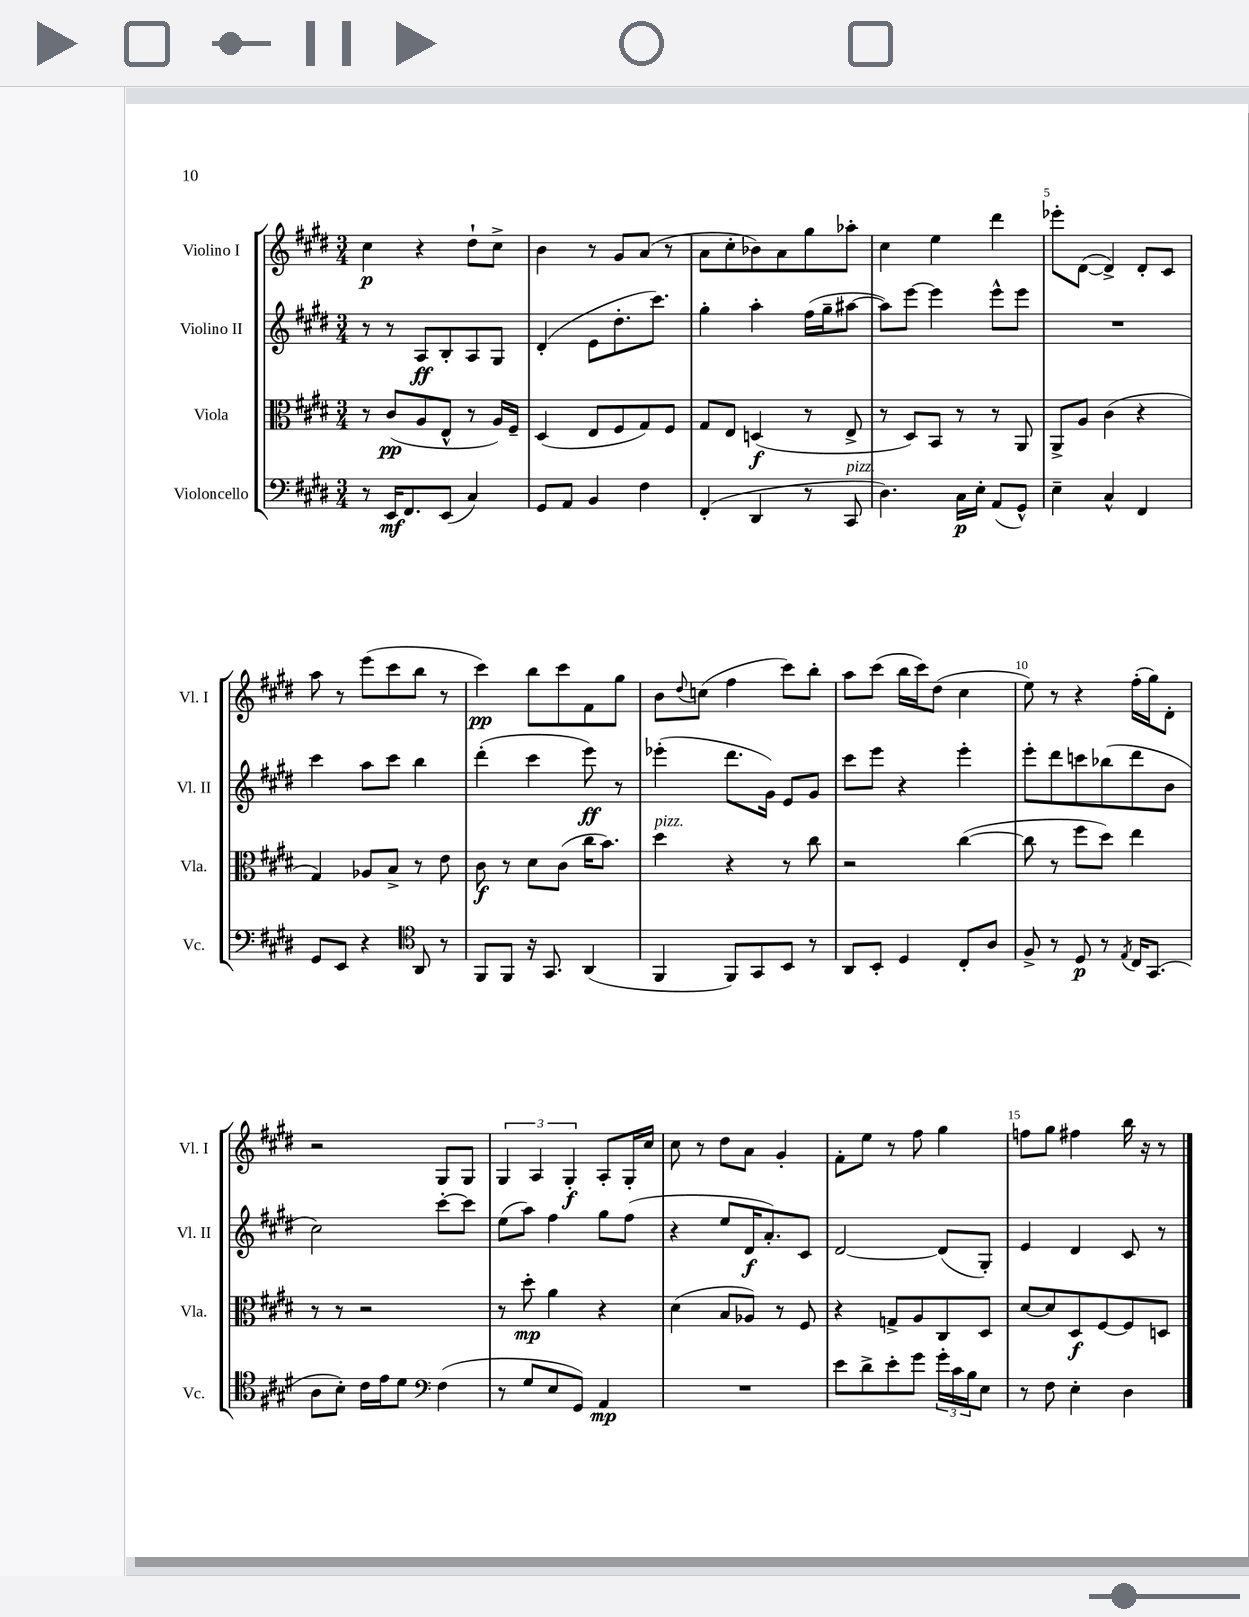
<<
\new StaffGroup <<
\new Staff = "s0" \with { instrumentName = "Violino I" shortInstrumentName = "Vl. I" } {
    \clef treble \key e \major \numericTimeSignature \time 3/4
    cis''4\p r4 dis''8-! cis''8-> |
    b'4 r8 gis'8 a'8( r8 |
    a'8 cis''8-. bes'8) a'8 gis''8 aes''8-. |
    cis''4 e''4 dis'''4 |
    ees'''8-. dis'8~( dis'4->) dis'8-. cis'8 |
    a''8 r8 e'''8( cis'''8 b''8 r8 |
    cis'''4\pp) b''8 cis'''8 fis'8 gis''8 |
    b'8 \appoggiatura { dis''8 } c''8( fis''4 cis'''8) b''8-. |
    a''8 cis'''8( b''16 cis'''16) dis''8( cis''4 |
    e''8) r8 r4 fis''16-.( gis''16) dis'8-. |
    r2 gis8 gis8 |
    \tuplet 3/2 { gis4 a4 gis4-.\f } a8-. gis16-. cis''16 |
    cis''8 r8 dis''8 a'8 gis'4-. |
    fis'8-. e''8 r8 fis''8 gis''4 |
    f''8 gis''8 fis''4 b''16 r16 r8 \bar "|." |
}
\new Staff = "s1" \with { instrumentName = "Violino II" shortInstrumentName = "Vl. II" } {
    \clef treble \key e \major \numericTimeSignature \time 3/4
    r8 r8 a8\ff b8-. a8 gis8 |
    dis'4-.( e'8 dis''8.-. cis'''8.) |
    gis''4-. a''4-. fis''16( gis''16-- ais''8~ |
    ais''8) e'''8~ e'''4 e'''8-^ e'''8 |
    R2. |
    cis'''4 a''8 cis'''8 b''4 |
    dis'''4-.( cis'''4 e'''8\ff) r8 |
    ees'''4-.( dis'''8. gis'16) e'8 gis'8 |
    cis'''8 e'''8 r4 e'''4-. |
    e'''8-. dis'''8 c'''8 bes''8( dis'''8 b'8 |
    cis''2) cis'''8~-. cis'''8 |
    e''8( a''8) fis''4 gis''8 fis''8( |
    r4 e''8 dis'16\f a'8.-.) cis'8 |
    dis'2~ dis'8( gis8-.) |
    e'4 dis'4 cis'8 r8 \bar "|." |
}
\new Staff = "s2" \with { instrumentName = "Viola" shortInstrumentName = "Vla." } {
    \clef alto \key e \major \numericTimeSignature \time 3/4
    r8 cis'8\pp( a8 e8-^ r8 a16) fis16-- |
    dis4( e8 fis8 gis8) fis8 |
    gis8 e8 d4\f( r8 e8-> |
    r8 dis8) b,8 r8 r8 a,8 |
    a,8-> a8 cis'4( r4 |
    gis4) aes8 b8-> r8 e'8 |
    cis'8\f r8 dis'8 cis'8( cis''16 b'8.) |
    dis''4^\markup { \italic "pizz." } r4 r8 cis''8 |
    r2 cis''4~( |
    cis''8 r8 fis''8 dis''8) e''4 |
    r8 r8 r2 |
    r8 dis''8-.\mp a'4 r4 |
    dis'4( b8 aes8) r8 fis8 |
    r4 g8-> a8 cis8 dis8 |
    dis'8~ dis'8 dis8\f fis8~ fis8 d8 \bar "|." |
}
\new Staff = "s3" \with { instrumentName = "Violoncello" shortInstrumentName = "Vc." } {
    \clef bass \key e \major \numericTimeSignature \time 3/4
    r8 e,16\mf fis,8. e,8( cis4) |
    gis,8 a,8 b,4 fis4 |
    fis,4-.( dis,4 r8 cis,8^\markup { \italic "pizz." } |
    dis4.) cis16\p e16-. a,8( gis,8-^) |
    e4-- cis4-^ fis,4 |
    gis,8 e,8 r4 \clef tenor a,8 r8 |
    fis,8 fis,8 r16 gis,8. a,4( |
    fis,4 fis,8) gis,8 b,8 r8 |
    a,8 b,8-. dis4 cis8-. a8 |
    fis8-> r8 dis8\p r8 \acciaccatura { e8 } cis16 gis,8.( |
    a8 b8-.) cis'16 e'16 dis'8 \clef bass fis4( |
    r8 gis8 e8 gis,8) a,4\mp |
    R2. |
    e'8 dis'8-> e'8-. gis'8 \tuplet 3/2 { gis'16-. cis'16 b16 } e8 |
    r8 fis8 e4-. dis4 \bar "|." |
}
>>
>>
\layout { \context { \Score \override BarNumber.break-visibility = ##(#f #t #t) barNumberVisibility = #(every-nth-bar-number-visible 5) } }
